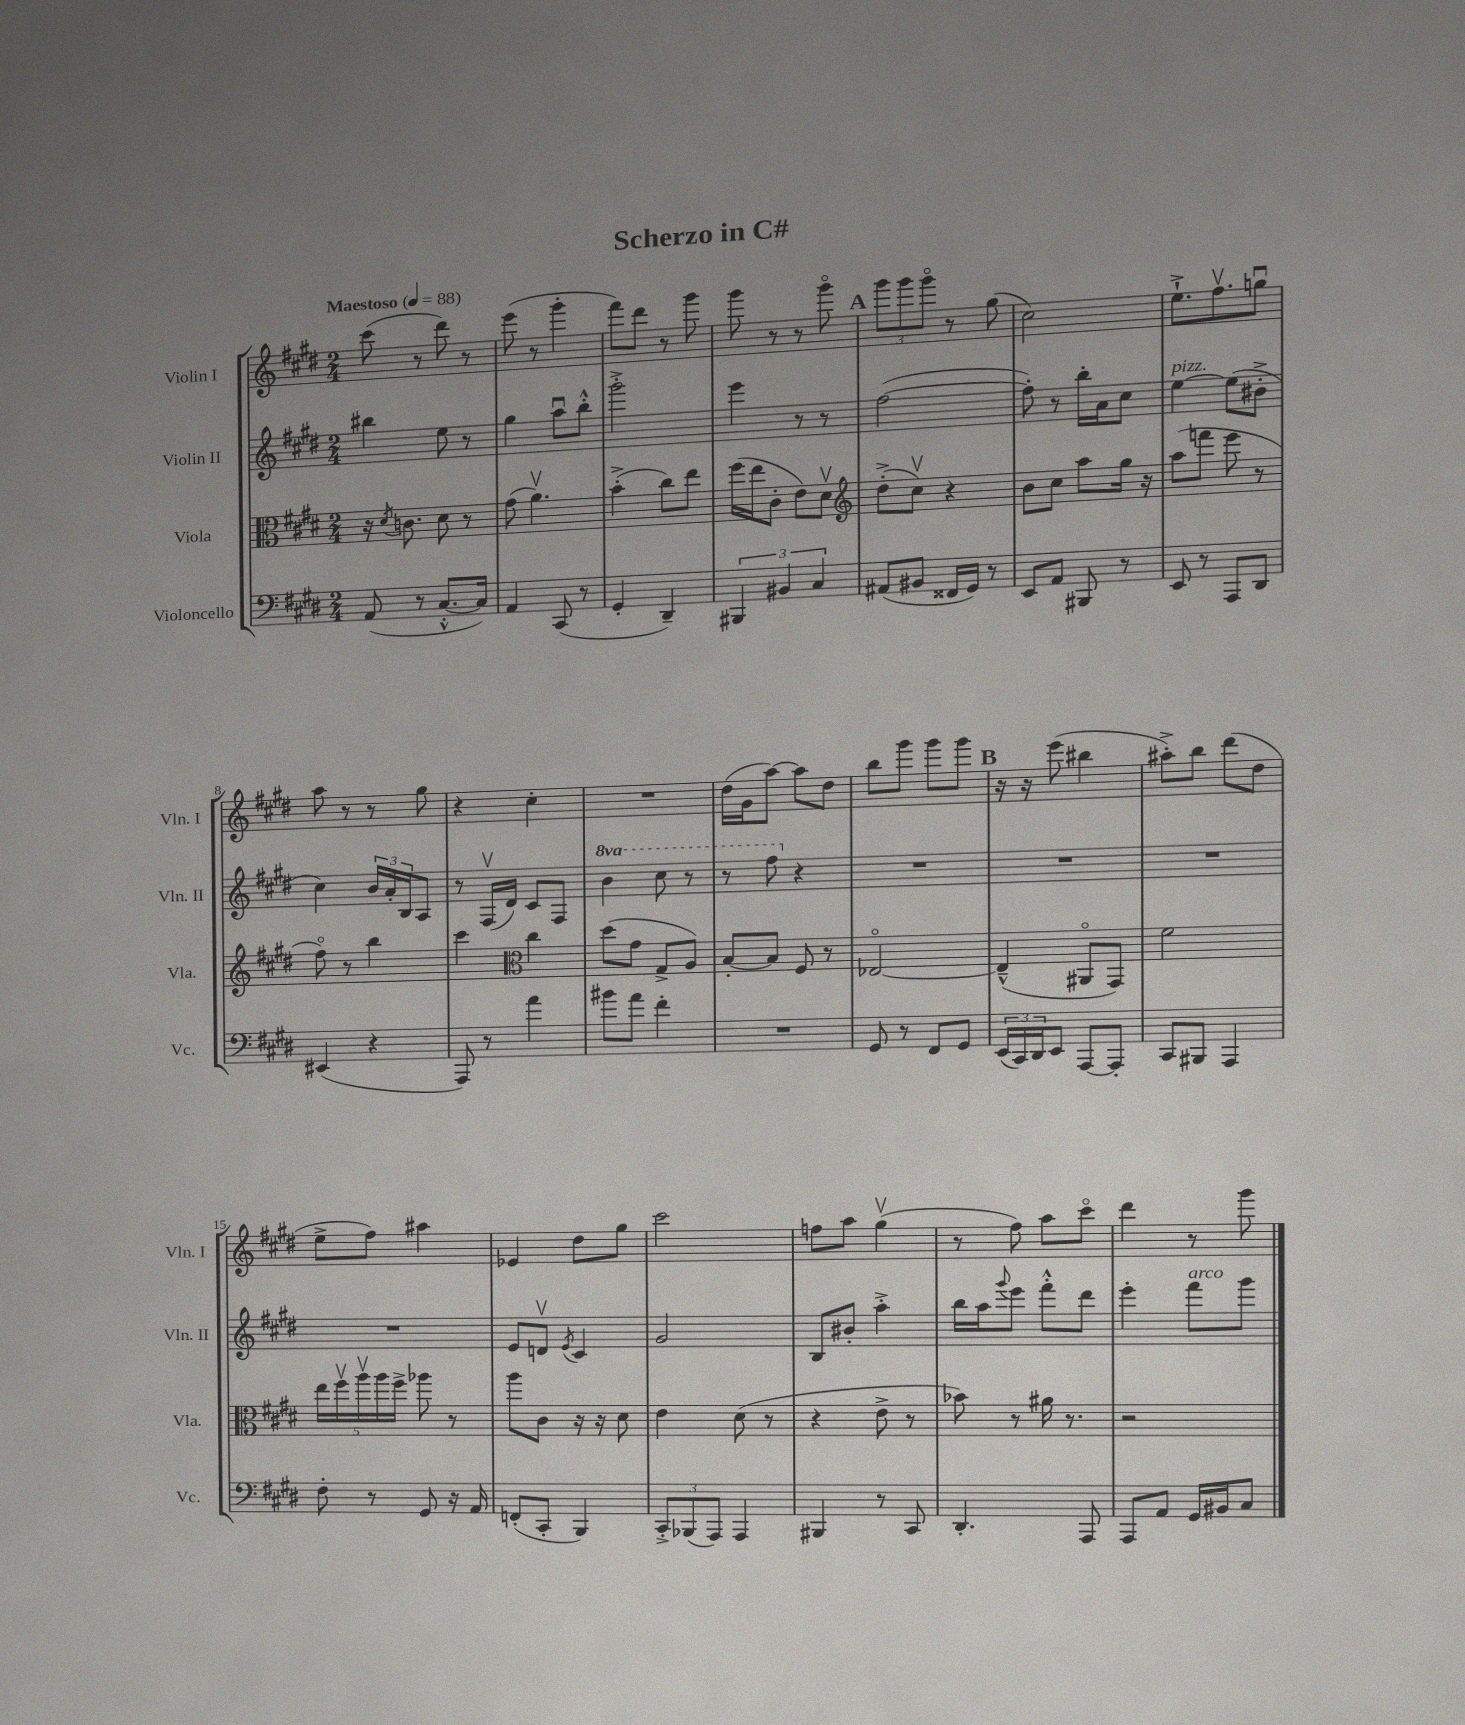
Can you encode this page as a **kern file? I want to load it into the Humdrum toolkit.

**kern	**kern	**kern	**kern
*staff4	*staff3	*staff2	*staff1
*clefF4	*clefC3	*clefG2	*clefG2
*k[f#c#g#d#]	*k[f#c#g#d#]	*k[f#c#g#d#]	*k[f#c#g#d#]
*M2/4	*M2/4	*M2/4	*M2/4
*MM88	*MM88	*MM88	*MM88
(8AA	16r	4bb#	(8ccc#
.	8qd#	.	.
.	8.c	.	.
8r	.	.	8r
[8.C#'^^	8d#	8ee	8ddd#)
.	8r	8r	8r
16C#])	.	.	.
=	=	=	=
4AA	(8g#	4gg#	(8eee
.	4.av)	.	8r
(8CC#	.	8aau	4ggg#'
8r	.	8bb'^^	.
=	=	=	=
4GG#'	(4b'^	2ggg#'^	8fff#)
.	.	.	8ddd#
4DD#~)	8cc#)	.	8r
.	8ee	.	8ggg#
=	=	=	=
6BBB#	(16ff#	4eee	8ggg#
.	16ee	.	.
.	8c#'	.	8r
6BB#	.	.	.
.	8e)	8r	8r
6C#	.	.	.
.	8d#v	8r	8ggg#o
=	=	=	=
*	*clefG2	*	*
(8AA#	(8dd#'^	([2ff#	12ggg#
.	.	.	12ggg#
8BB#	8cc#v)	.	.
.	.	.	12ggg#o
16FF##	4r	.	8r
16GG#)	.	.	.
8r	.	.	(8gg#
=	=	=	=
8EE	8b	8ff#'])	2cc#)
8AA	8cc#	8r	.
8BBB#	8aa	16bb'	.
.	.	16a	.
8r	16gg#	8cc#	.
.	16r	.	.
=	=	=	=
8EE	(8aa	[4ee	8.ee`^
8r	8fff	.	.
.	.	.	8.ff#v
8AAA	8eee	(8ee]	.
8DD#	8r	8b#'^	8ggu
=	=	=	=
(4EE#	8ff#o)	4cc#)	8aa
.	8r	.	8r
4r	4bb	24b	8r
.	.	24a'	.
.	.	24B	.
.	.	8A	8gg#
=	=	=	=
8AAA)	4ccc#	8r	4r
8r	.	(16F#v	.
.	.	16d#)	.
*	*clefC3	*	*
4a	4cc#	8c#	4cc#'
.	.	8F#	.
=	=	=	=
8b#	(8dd#	4bb	2r
8a	8g#	.	.
4f#'	8G#^	8ccc#	.
.	8A)	8r	.
=	=	=	=
2r	[8B'	8r	(16dd#
.	.	.	16g#
.	8B]	8fff#	[8aa)
.	8F#	4r	8aa]
.	8r	.	8dd#
=	=	=	=
8GG#	[2E-o	2r	8bb
8r	.	.	8ggg#
8FF#	.	.	8ggg#
8GG#	.	.	8ggg#
=	=	=	=
(24EE	(4E-~^^]	2r	16r
24CC#)	.	.	.
.	.	.	16r
24DD#	.	.	.
8EE	.	.	(8eee
[8AAA	8AA#o	.	4bb#
8AAA']	8GG#)	.	.
=	=	=	=
8CC#	2f#	2r	8aa#'^)
8BBB#	.	.	8bb
4AAA	.	.	(8ddd#
.	.	.	8dd#
=	=	=	=
8F#'	20ee	2r	8ee^
.	20ff#v	.	.
.	20aav	.	.
8r	.	.	8ff#)
.	20aa	.	.
.	20ff#^	.	.
8GG#	8aa-	.	4aa#
16r	8r	.	.
16AA	.	.	.
=	=	=	=
(8FF'	8aa	8e	4e-
8CC#'	8c#	8dv	.
.	.	8qe	.
4BBB)	16r	4c#	8dd#
.	16r	.	.
.	8d#	.	8gg#
=	=	=	=
12CC#'^	4e	2g#	2ccc#
(12BBB-	.	.	.
12AAA)	.	.	.
4AAA	(8d#	.	.
.	8r	.	.
=	=	=	=
4BBB#	4r	8B	8ff
.	.	8b#'	8aa
8r	8e^	4aa'^	(4gg#v
8CC#	8r	.	.
=	=	=	=
4.DD#'	8b-)	16bb	8r
.	.	16aa	.
.	.	8qqggg#	.
.	8r	8eee	8ff#)
.	16a#	8fff#'^^	8aa
.	8.r	.	.
8AAA	.	8ddd#	8ccc#o
=	=	=	=
8AAA	2r	4eee'	4ddd#
8AA	.	.	.
16GG#	.	8fff#	8r
16BB#	.	.	.
8C#	.	8ggg#	8ggg#
==	==	==	==
*-	*-	*-	*-
